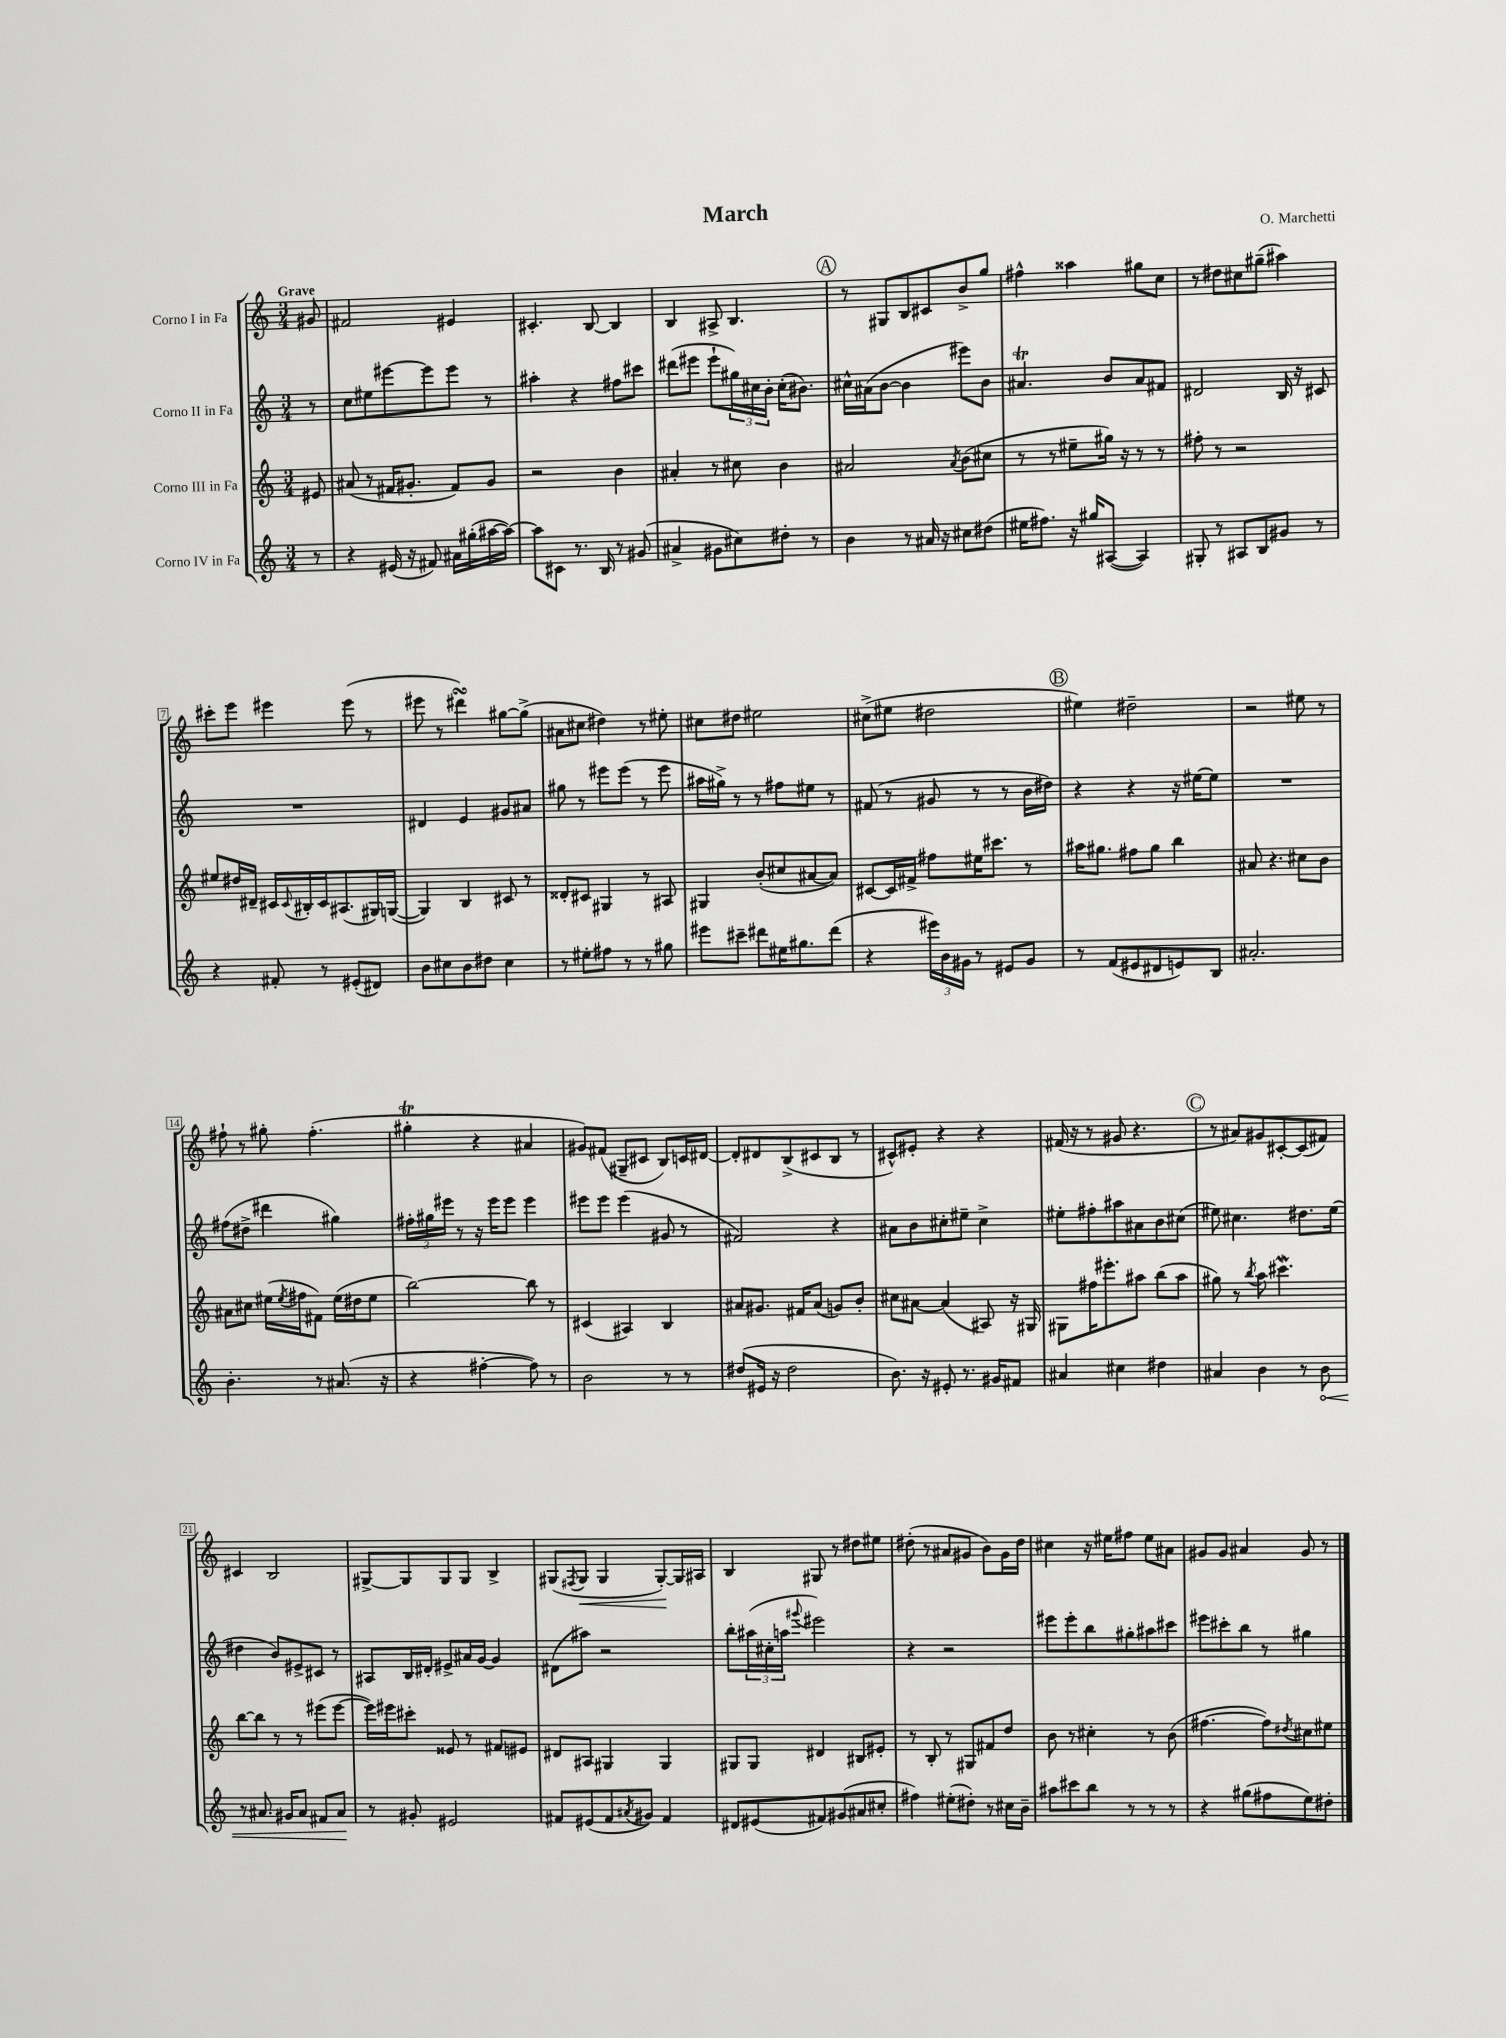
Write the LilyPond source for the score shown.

\header { title = "March" composer = "O. Marchetti" }
<<
\new StaffGroup <<
\new Staff = "s0" \with { instrumentName = "Corno I in Fa" } {
    \clef treble \key c \major \numericTimeSignature \time 3/4 \partial 8 \tempo "Grave"
    gis'8 |
    fis'2 eis'4 |
    cis'4.-. b8~ b4 |
    b4 ais8-> b4. |
    \mark \markup { \circle "A" } r8 gis8 b8 cis'8 b'8-> g''8 |
    fis''4-^ aisis''4 gis''8 c''8 |
    r8 dis''8 cis''8 gis''8--( ais''4) |
    cis'''8-. e'''8 eis'''4 eis'''8( r8 |
    eis'''8 r8 dis'''4\turn) gis''8~ gis''8->( |
    ais'8 cis''8 dis''4) r8 eis''8-. |
    cis''8 dis''8 eis''2 |
    cis''8->( eis''8 dis''2 |
    \mark \markup { \circle "B" } eis''4) dis''2-- |
    r2 eis''8 r8 |
    fis''8-! r8 gis''8-. fis''4.-.( |
    gis''4-.\trill r4 ais'4 |
    gis'8) fis'8( gis8-- cis'8 b8) c'16 dis'16~ |
    dis'8-. dis'8 b8->( cis'8 b8 r8 |
    cis'8-^) eis'8-. r4 r4 |
    fis'16( r16 r8 gis'8 r4. |
    \mark \markup { \circle "C" } r8 ais'8) gis'8 cis'8~-. cis'8( fis'8) |
    cis'4 b2 |
    gis8~-> gis8 gis8 gis8 b4-> |
    gis8( \acciaccatura { fis8 } gis8\< gis4 gis8~-.\!) gis16 ais16 |
    b4 gis8 r8 dis''8 eis''8 |
    dis''8-.( r8 ais'8 gis'8 b'8) gis'16 dis''16 |
    cis''4 r16 eis''16 fis''8 eis''8 ais'8 |
    gis'8 gis'8 ais'4 gis'8 r8 \bar "|." |
}
\new Staff = "s1" \with { instrumentName = "Corno II in Fa" } {
    \clef treble \key c \major \numericTimeSignature \time 3/4 \partial 8
    r8 |
    c''8 eis''8 eis'''8~ eis'''8 eis'''8 r8 |
    ais''4-. r4 fis''8 cis'''8 |
    dis'''8( eis'''8 eis'''8-! \tuplet 3/2 { gis''16) cis''16 b'16-. } cis''16-.( bis'8.) |
    \mark \markup { \circle "A" } cis''16-^ ais'16( b'8~ b'4 eis'''8) b'8 |
    ais'4.\trill b'8 ais'8 fis'8 |
    dis'2 b16 r16 cis'8 |
    R2. |
    dis'4 e'4 gis'8 ais'8 |
    gis''8 r8 eis'''8 eis'''8( r8 eis'''8 |
    ais''16 gis''16->) r8 r8 fis''8 eis''8 r8 |
    fis'8( r8 gis'8 r8 r8 b'16 dis''16) |
    \mark \markup { \circle "B" } r4 r4 r16 eis''16~ eis''8 |
    R2. |
    fis''8( dis''8-> dis'''4 gis''4) |
    \tuplet 3/2 { fis''16-. gis''16 eis'''16 } r8 r16 eis'''16 eis'''8 eis'''4 |
    eis'''8 eis'''8 eis'''4( gis'8 r8 |
    fis'2) r4 |
    ais'8 b'8 cis''8-. eis''8-- cis''4-> |
    eis''8-. fis''8-. ais''8 ais'8 b'8 cis''8( |
    \mark \markup { \circle "C" } eis''8) cis''4. dis''8. eis''16( |
    dis''4 b'8) eis'8-> cis'8 r8 |
    ais8 b16 dis'16-. eis'8-> ais'16 g'16~ g'4 |
    dis'8( ais''8) r2 |
    b''8-. \tuplet 3/2 { ais''16( cis''16-. a''16 } \appoggiatura { gis'''8 } eis'''2) |
    r4 r2 |
    eis'''8 eis'''8-. b''8 gis''8-. ais''8 cis'''8 |
    eis'''8 cis'''8-. b''8 r8 gis''4 \bar "|." |
}
\new Staff = "s2" \with { instrumentName = "Corno III in Fa" } {
    \clef treble \key c \major \numericTimeSignature \time 3/4 \partial 8
    eis'8 |
    ais'8( r8 fis'16 gis'8.-. fis'8) gis'8 |
    r2 b'4 |
    ais'4-. r8 cis''8 b'4 |
    \mark \markup { \circle "A" } ais'2 \acciaccatura { ais'8 } b'8( cis''8 |
    r8 r8 eis''8-- gis''16) r16 r8 r8 |
    fis''8-. r8 r2 |
    eis''8 dis''16 dis'16-- cis'16 \appoggiatura { cis'8 } bis16-. cis'16 ais8.( gis16) g16~( |
    g4) b4 cis'8 r8 |
    disis'8-. cis'8 gis4 r8 ais8 |
    gis4 b'8-.( cis''8 ais'8~ ais'8) |
    cis'8~ cis'16 fis'16-> fis''8 eis''16 cis'''8. r8 |
    \mark \markup { \circle "B" } ais''16 gis''8. fis''8 gis''8 b''4 |
    ais'8 r4. cis''8 b'8 |
    ais'8 cis''8 eis''16( \acciaccatura { eis''8 } fis''16 fis'8) eis''16( dis''16 eis''8 |
    b''2~) b''8 r8 |
    cis'4( ais4) b4 |
    ais'8 gis'8. fis'16 ais'8( g'8) b'8-. |
    cis''8 ais'8~ ais'4( ais8) r16 gis16 |
    gis8 fis''16 eis'''8.-. ais''8 b''8( ais''8 |
    \mark \markup { \circle "C" } gis''8) r8 \acciaccatura { b''8 } a''8 cis'''4.\mordent |
    b''8~ b''8 r8 r8 eis'''8( eis'''8~ |
    eis'''16) eis'''16 cis'''8-. eisis'8 r8 fis'8 eis'8 |
    dis'8 ais8 gis4 gis4 |
    gis8 gis8 dis'4 bis8 eis'8-. |
    r8 b8-. r8 gis8 fis'8 d''8 |
    b'8 r8 cis''4-. r8 b'8( |
    fis''4.~ fis''8) \acciaccatura { dis''8 } cis''8 eis''8 \bar "|." |
}
\new Staff = "s3" \with { instrumentName = "Corno IV in Fa" } {
    \clef treble \key c \major \numericTimeSignature \time 3/4 \partial 8
    r8 |
    r4 eis'16( r16 fis'8) ais'16 gis''16-.( ais''16~ ais''16~) |
    ais''8 cis'8 r8. b16 r8 gis'8( |
    ais'4-> gis'8 cis''8) dis''8-. r8 |
    \mark \markup { \circle "A" } b'4 r8 ais'16 r16 cis''8 dis''8( |
    eis''16 fis''8.) r16 gis''16 ais8~( ais4) |
    gis8-. r8 ais8 b8 gis'8 r8 |
    r4 fis'8-. r8 eis'8-.( dis'8) |
    b'8 cis''8 b'8 dis''8 cis''4 |
    r8 eis''8-. fis''8 r8 r8 gis''8 |
    eis'''8 cis'''8-- dis'''8 eis''16 gis''8. dis'''8( |
    r4 \tuplet 3/2 { eis'''16) b'16 gis'16 } r8 eis'8 gis'8 |
    \mark \markup { \circle "B" } r8 f'8( eis'8 dis'8 e'8) b8 |
    ais'2.-. |
    b'4.-. r8 ais'8.( r16 |
    r4 fis''4~-. fis''8) r8 |
    b'2 r8 r8 |
    dis''8( eis'16 r16 dis''2 |
    b'8.) r16 eis'8-. r8. gis'16 fis'8 |
    ais'4 cis''4 dis''4 |
    \mark \markup { \circle "C" } ais'4 b'4 r8 \once \override Hairpin.circled-tip = ##t b'8\< |
    r8 ais'8. gis'16 ais'8 fis'8 ais'8\! |
    r8 gis'8-. eis'2 |
    fis'8 eis'8( fis'8 \acciaccatura { ais'8 } gis'8) fis'4 |
    dis'8 eis'8( fis'8) gis'8( ais'8 cis''8-. |
    fis''4) eis''8-.( dis''8-.) r8 cis''16 b'16-- |
    ais''8 cis'''8 b''8 r8 r8 r8 |
    r4 gis''8( fis''8 e''8) dis''8-. \bar "|." |
}
>>
>>
\layout { \context { \Score \override BarNumber.stencil = #(make-stencil-boxer 0.1 0.3 ly:text-interface::print) } }
